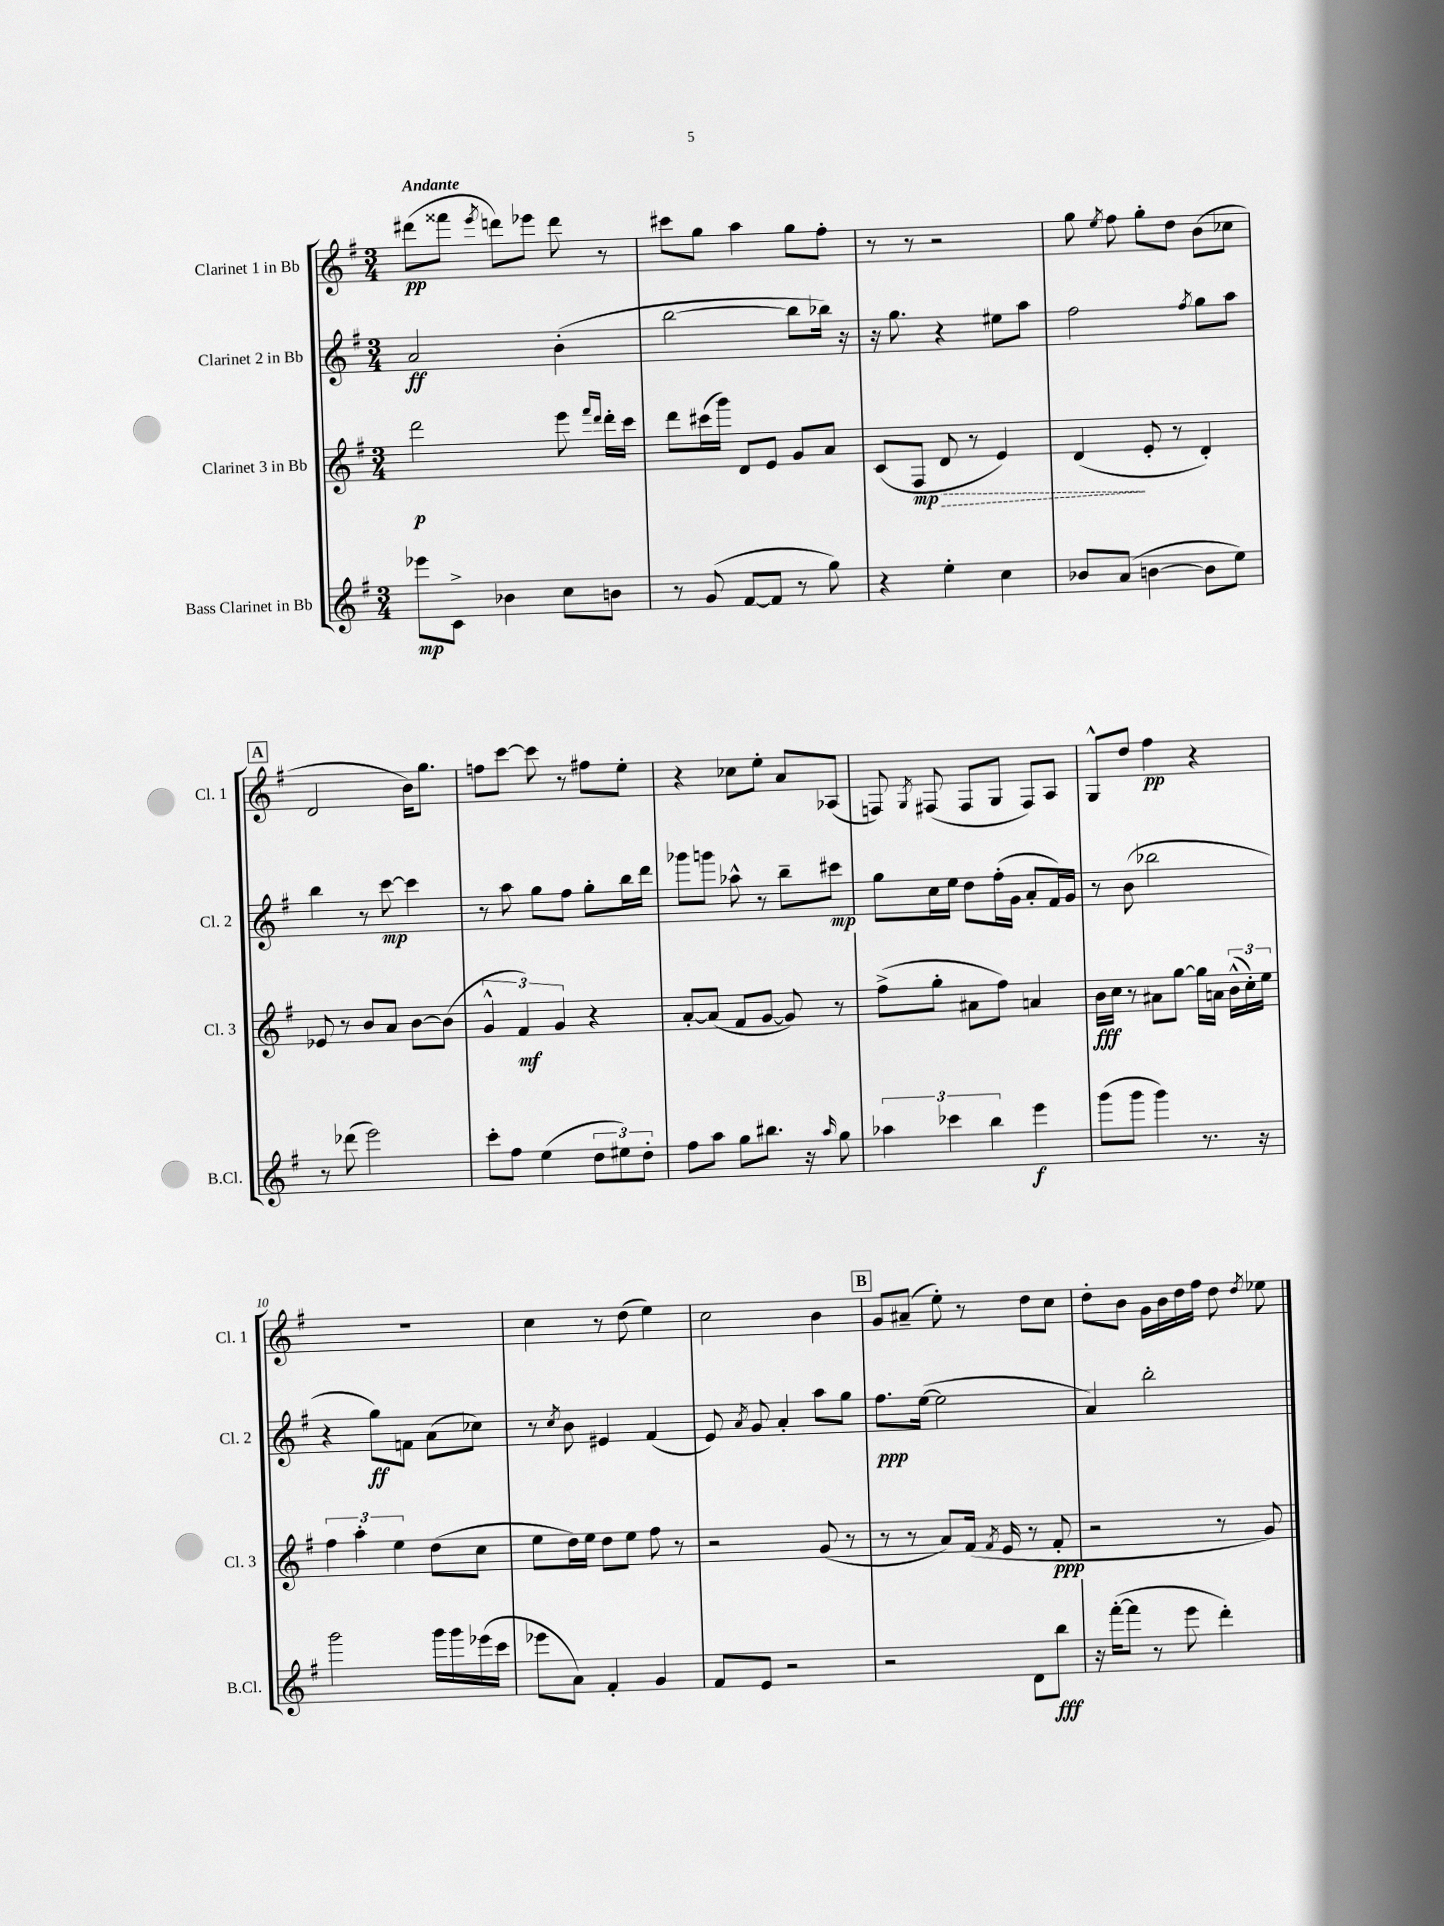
<<
\new StaffGroup <<
\new Staff = "s0" \with { instrumentName = "Clarinet 1 in Bb" shortInstrumentName = "Cl. 1" } {
    \clef treble \key g \major \numericTimeSignature \time 3/4 \tempo "Andante"
    \autoBeamOff dis'''8[\pp( fisis'''8] \acciaccatura { e'''8 } d'''8[) ees'''8] d'''8 r8 |
    cis'''8[ g''8] a''4 g''8[ fis''8]-. |
    r8 r8 r2 |
    g''8 \acciaccatura { e''8 } fis''8 g''8[-. d''8] b'8[( ces''8] |
    \mark \markup { \box "A" } d'2 b'16[) g''8.] |
    f''8[ c'''8]~ c'''8 r8 fis''8[ e''8]-. |
    r4 ces''8[ e''8]-. a'8[ aes8]( |
    f8) \acciaccatura { g8 } fis8( fis8[ g8] fis8[) a8] |
    g8[-^ d''8] fis''4\pp r4 |
    R2. |
    c''4 r8 d''8( e''4) |
    c''2 b'4 |
    \mark \markup { \box "B" } g'8[ ais'8]--( e''8-.) r8 d''8[ c''8] |
    d''8[-. b'8] g'16[ b'16 d''16 fis''16] d''8 \acciaccatura { d''8 } ees''8 \bar "|." |
}
\new Staff = "s1" \with { instrumentName = "Clarinet 2 in Bb" shortInstrumentName = "Cl. 2" } {
    \clef treble \key g \major \numericTimeSignature \time 3/4
    \autoBeamOff a'2\ff b'4-.( |
    b''2~ b''8[ bes''16]) r16 |
    r16 g''8. r4 eis''8[ a''8] |
    fis''2 \acciaccatura { fis''8 } g''8[ a''8] |
    \mark \markup { \box "A" } b''4 r8 c'''8~\mp c'''4 |
    r8 a''8 g''8[ fis''8] g''8[-. b''16 d'''16] |
    ges'''8[ g'''8] aes''8-^ r8 b''8[-- cis'''8]\mp |
    g''8[ c''16 e''16] d''8[ fis''16-.( g'16] a'8[-. fis'16) g'16] |
    r8 b'8( bes''2 |
    r4 g''8[\ff) f'8] a'8[( ces''8]) |
    r8 \acciaccatura { c''8 } b'8 eis'4 fis'4( |
    e'8) \acciaccatura { a'8 } g'8 a'4-. a''8[ g''8] |
    \mark \markup { \box "B" } fis''8.[\ppp e''16]~( e''2 |
    a'4) b''2-. \bar "|." |
}
\new Staff = "s2" \with { instrumentName = "Clarinet 3 in Bb" shortInstrumentName = "Cl. 3" } {
    \clef treble \key g \major \numericTimeSignature \time 3/4
    \autoBeamOff d'''2\p e'''8 \grace { fis'''16[ d'''16] } d'''16[-. c'''16] |
    d'''8[ cis'''16( g'''16]) d'8[ e'8] g'8[ a'8] |
    c'8[( fis8]\mp \once \override Hairpin.style = #'dashed-line d'8\> r8 e'4) |
    d'4\!( e'8-. r8 d'4-.) |
    \mark \markup { \box "A" } ees'8 r8 b'8[ a'8] b'8[~ b'8]( |
    \tuplet 3/2 { g'4-^ fis'4\mf) g'4 } r4 |
    a'8[~-. a'8]( fis'8[ g'8]~ g'8) r8 |
    fis''8[->( g''8]-. ais'8[ fis''8]) a'4 |
    b'16[\fff c''16] r8 ais'8[ g''8]~ g''16[ a'16] \tuplet 3/2 { b'16[-^( c''16-.) e''16] } |
    \tuplet 3/2 { fis''4 a''4-. e''4 } d''8[( c''8] |
    e''8[ d''16) e''16] d''8[ e''8] fis''8 r8 |
    r2 g'8( r8 |
    \mark \markup { \box "B" } r8 r8 a'8[) fis'16]( \acciaccatura { fis'8 } e'16 r8 fis'8-.\ppp |
    r2 r8 g'8) \bar "|." |
}
\new Staff = "s3" \with { instrumentName = "Bass Clarinet in Bb" shortInstrumentName = "B.Cl." } {
    \clef treble \key g \major \numericTimeSignature \time 3/4
    \autoBeamOff ees'''8[\mp c'8]-> bes'4 c''8[ b'8] |
    r8 g'8( fis'8[~ fis'8] r8 g''8) |
    r4 e''4-. c''4 |
    bes'8[ a'8]( b'4~ b'8[ e''8]) |
    \mark \markup { \box "A" } r8 des'''8( e'''2) |
    c'''8[-. fis''8] e''4( \tuplet 3/2 { d''8[ eis''8) d''8]-. } |
    fis''8[ a''8] g''8[ bis''8.] r16 \grace { a''16 } g''8 |
    \tuplet 3/2 { aes''4 ces'''4 b''4 } e'''4\f |
    g'''8[( g'''8] g'''4) r8. r16 |
    g'''2 g'''16[ g'''16 ees'''16( c'''16] |
    ees'''8[ a'8]) fis'4-. g'4 |
    fis'8[ e'8] r2 |
    \mark \markup { \box "B" } r2 d'8[ b''8]\fff |
    r16 fis'''16[~-.( fis'''8] r8 e'''8 d'''4-.) \bar "|." |
}
>>
>>
